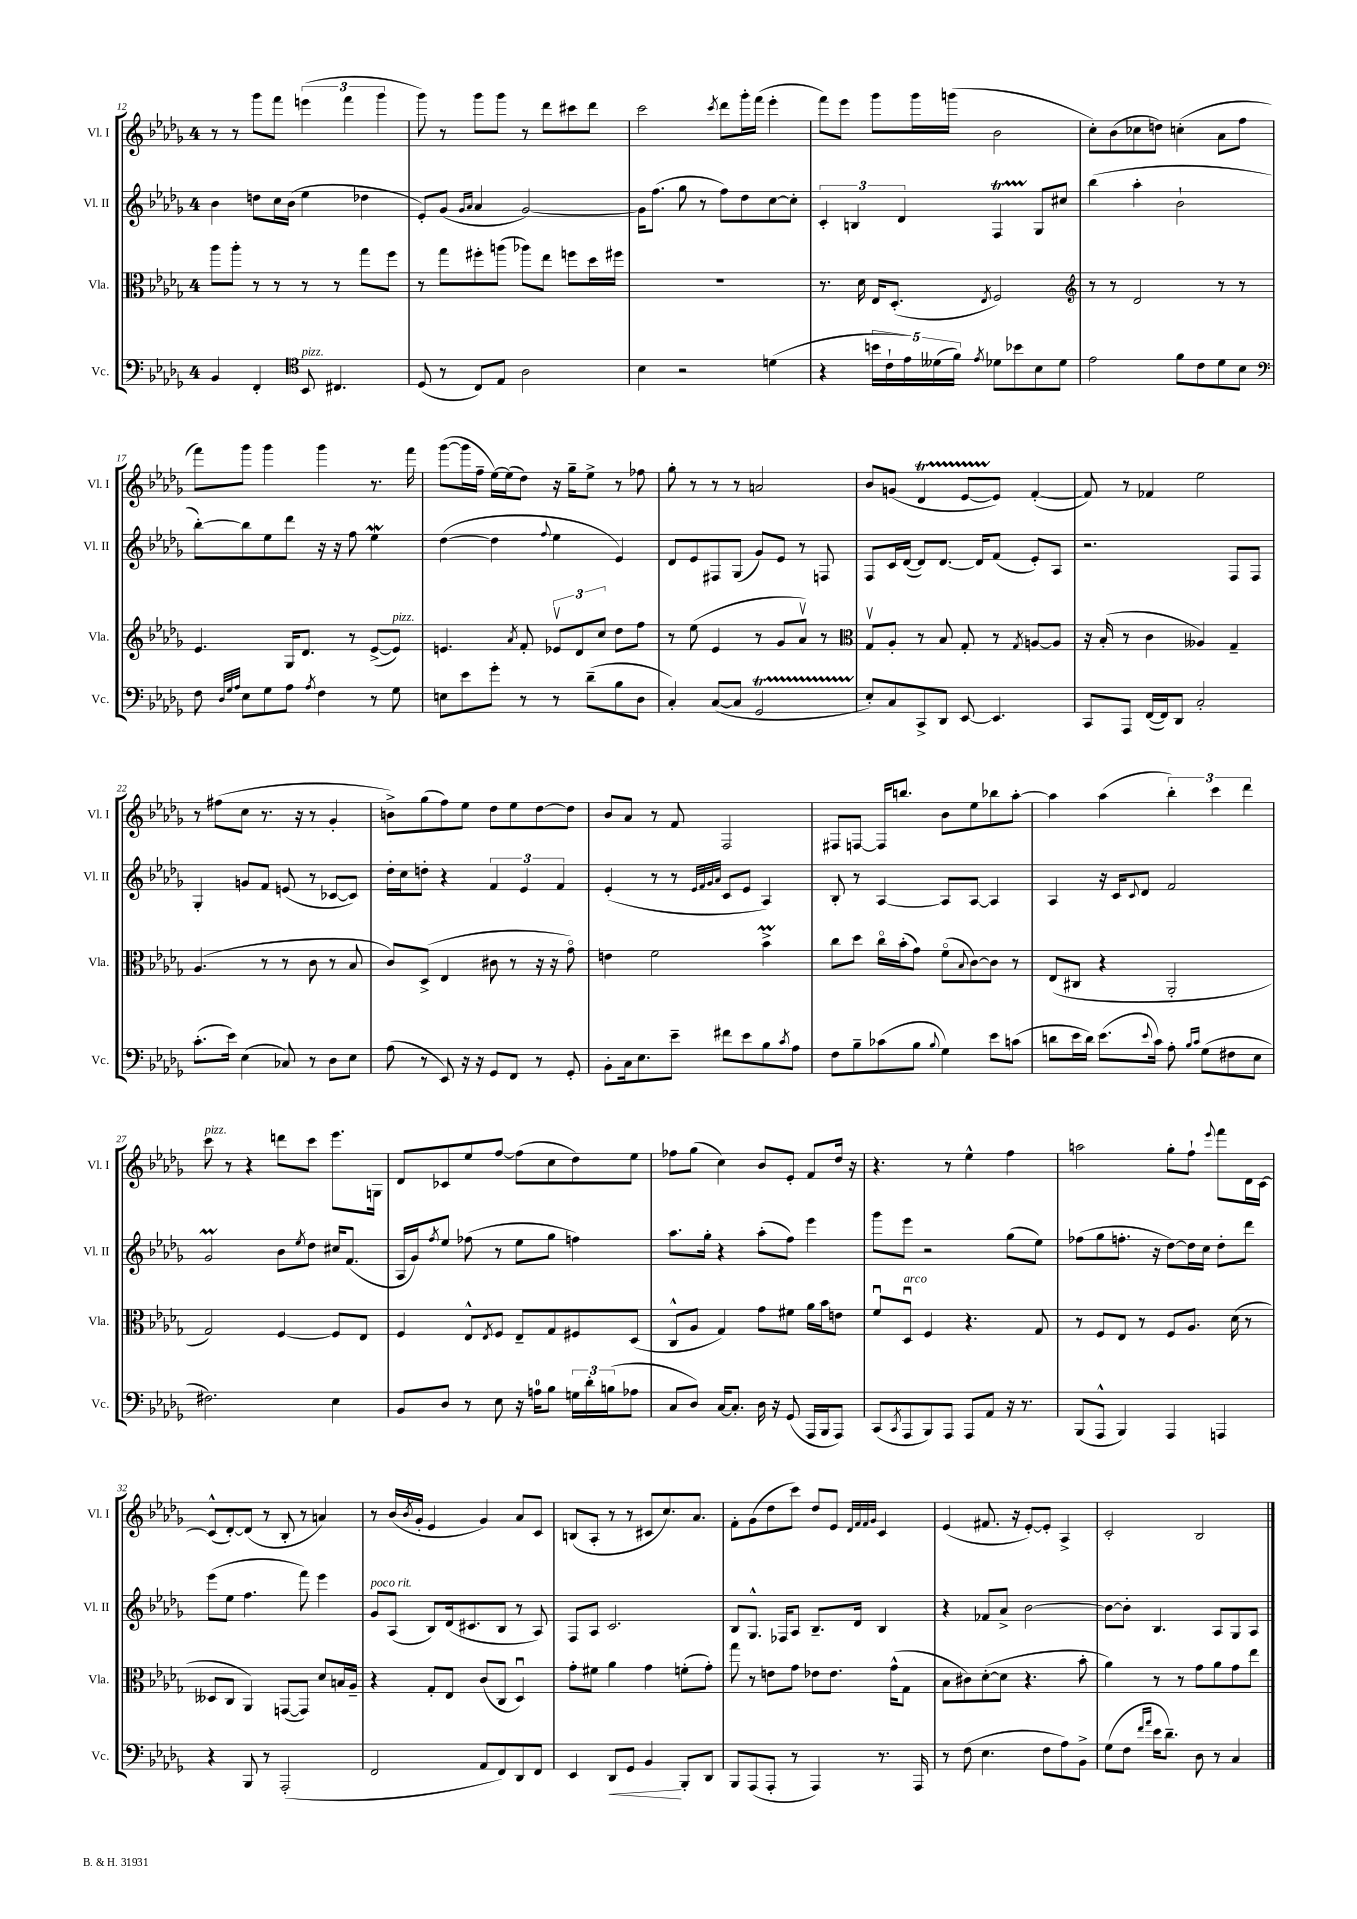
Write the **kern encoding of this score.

**kern	**dynam	**kern	**kern	**kern
*part4	*part4	*part3	*part2	*part1
*staff4	*staff4	*staff3	*staff2	*staff1
*I"Vc.	*	*I"Vla.	*I"Vl. II	*I"Vl. I
*I'Vc.	*	*I'Vla.	*I'Vl. II	*I'Vl. I
*clefF4	*	*clefC3	*clefG2	*clefG2
*k[b-e-a-d-g-]	*	*k[b-e-a-d-g-]	*k[b-e-a-d-g-]	*k[b-e-a-d-g-]
*M4/4	*	*M4/4	*M4/4	*M4/4
=12	=12	=12	=12	=12
4BB-/	.	8aa-\L	4b-\	8r
.	.	8aa-'\J	.	8r
4FF'/	.	8r	8ddn\L	8ggg-\L
.	.	8r	16cc\L	8fff\J
.	.	.	(16b-\JJ	.
*clefC4	*	*	*	*
!LO:TX:a:i:t=pizz.	!	!	!	!
8BB-/	.	8r	4ee-\	(6eeen\
4.C#X/	.	8r	.	.
.	.	.	.	6fff\
.	.	8gg-\L	4dd-X\	.
.	.	.	.	6ggg-\
.	.	8ff\J	.	.
=13	=13	=13	=13	=13
(8D-/	.	8r	8e-'/L)	8ggg-\)
8r	.	8gg-\L	(8g-/J	8r
.	.	.	16qqg-/LL	.
.	.	.	16qqa-/JJ	.
8C/L)	.	8ff#X'\	4a-/	8ggg-\L
8E-/J	.	(8aan\J	.	8ggg-\J
2A-\	.	8aa-X\L)	[2g-/)	8r
.	.	8ee-\J	.	8ddd-\L
.	.	8ffn\L	.	8ccc#X\
.	.	16dd-\L	.	8ddd-\J
.	.	16ff#X\JJ	.	.
=14	=14	=14	=14	=14
4B-\	.	1r	16g-\KL]	2ccc\
.	.	.	(8.ff\J	.
2r	.	.	8gg-\	.
.	.	.	8r	.
.	.	.	.	8qccc/
.	.	.	8ff\L)	8ddd-\L
.	.	.	8dd-\	16ggg-'\L
.	.	.	.	(16fff\JJ
(4dn\	.	.	[8cc\	4eee-'\
.	.	.	8cc'\J]	.
=15	=15	=15	=15	=15
4r	.	8.r	6c'/	8fff\L)
.	.	.	.	8eee-\J
.	.	.	6Bn/	.
.	.	16d-\	.	.
20bn\LL	.	16E-/KL	.	8ggg-\L
20c`\	.	.	.	.
.	.	(8.D-'/J	.	.
.	.	.	6d-/	.
20e-\)	.	.	.	.
.	.	.	.	16ggg-\L
(20d--X\	.	.	.	.
.	.	.	.	(16gggn\JJ
20f\JJ)	.	.	.	.
8qe-/	.	8qE-/	.	.
8d-X\L	.	2F/)	4Ft/	2b-\
8b-X\	.	.	.	.
8B-\	.	.	8G-/L	.
8d-\J	.	.	8cc#X/J	.
=16	=16	=16	=16	=16
*	*	*clefG2	*	*
2e-\	.	8r	(4bb-\	8cc'\L)
.	.	8r	.	(8b-\
.	.	2d-/	4aa-'\	8cc-X\
.	.	.	.	8ddn\J)
8f\L	.	.	2b-`\	(4ccn'\
8c\	.	.	.	.
8d-\	.	8r	.	8a-\L
8B-\J	.	8r	.	8ff\J
!!LO:LB:g=z
=17	=17	=17	=17	=17
*clefF4	*	*	*	*
8F\	.	4.e-/	[8bb-'\L)	8fff\L)
32qqD-/LLL	.	.	.	.
32qqG-/	.	.	.	.
32qqA-/JJJ	.	.	.	.
8E-\L	.	.	8bb-\]	8ggg-\J
8G-\	.	.	8ee-\	4ggg-\
8A-\J	.	16G-/KL	8ddd-\J	.
.	.	8.d-/J	.	.
8qA-/	.	.	.	.
4F\	.	.	16r	4ggg-\
.	.	.	16r	.
.	.	8r	8ff\	.
8r	.	([8e-^/L	4ee-W\	8.r
!	!	!LO:TX:a:i:t=pizz.	!	!
8G-\	.	8e-/J])	.	.
.	.	.	.	16fff\
=18	=18	=18	=18	=18
8En\L	.	4.en/	([4dd-\	([8ggg-\L
8e-\	.	.	.	16ggg-\L]
.	.	.	.	16ff~\JJ
8g-'\J	.	.	4dd-\]	[16ee-\LL)
.	.	.	.	(16ee-\J]
.	.	8qa-/	.	.
8r	.	8f'/	.	8dd-\J)
.	.	.	8qqff/	.
8r	.	12e-Xv/L	4ee-\	16r
.	.	.	.	16gg-~\KL
.	.	12d-/	.	.
(8d-~\L	.	.	.	8ee-^\J
.	.	12cc/J	.	.
8B-\	.	8dd-\L	4e-/)	8r
8D-\J	.	8ff\J	.	8ff-X\
=19	=19	=19	=19	=19
4C'/)	.	8r	8d-/L	8gg-'\
.	.	(8ee-\	8e-/	8r
([8C/L	.	4e-/	8F#X/	8r
8C/J]	.	.	(8G-/J	8r
2GG-T/	.	8r	8g-/L)	2an/
.	.	8g-/L	8e-/J	.
.	.	8a-v/J)	8r	.
.	.	8r	8Fn/	.
=20	=20	=20	=20	=20
*	*	*clefC3	*	*
8E-'/L)	.	8G-v/L	8F/L	8b-/L
8C/	.	8A-'/J	16c/L	(8gn/J
.	.	.	([16d-/JJ	.
8CC^/	.	8r	8d-/L])	4d-T/
8DD-/J	.	8B-/	[8.d-/J	.
[8EE-/	.	8G-'/	.	[8e-TTT/L
.	.	.	16d-/KL]	.
4.EE-/]	.	8r	(8f/J	8e-/J])
.	.	8qG-/	.	.
.	.	[8An/L	8e-'/L)	([4f'/
.	.	8A/J]	8A-/J	.
=21	=21	=21	=21	=21
8CC/L	.	16r	2.r	8f/])
.	.	(16B-'/	.	.
8AAA-/J	.	8r	.	8r
([16FF/LL	.	4c\	.	4f-X/
16FF/J])	.	.	.	.
8DD-/J	.	.	.	.
2C'/	.	4A--X/)	.	2ee-\
.	.	4G-~/	8F/L	.
.	.	.	8F/J	.
!!LO:LB:g=z
=22	=22	=22	=22	=22
(8.c'\L	.	(4.A-/	4G-'/	8r
.	.	.	.	(8ff#X\L
16e-\Jk)	.	.	.	.
(4E-\	.	.	8gn/L	8cc\J
.	.	8r	8f/J	8.r
8C-X/)	.	8r	(8en/	.
.	.	.	.	16r
8r	.	8c\	8r	8r
8D-\L	.	8r	[8c-X/L	4g-'/
8E-\J	.	8B-/	8c-/J])	.
=23	=23	=23	=23	=23
(8A-\	.	8c/L)	16dd-'\LL	8bn^\L)
.	.	.	16cc\J	.
8r	.	(8D-^/J	8ddn'\J	(8gg-\
8EE-/)	.	4E-/	4r	8ff\)
16r	.	.	.	8ee-\J
16r	.	.	.	.
8GG-/L	.	8c#X\	6f/	8dd-\L
8FF/J	.	8r	.	8ee-\
.	.	.	6e-/	.
8r	.	16r	.	[8dd-\
.	.	16r	.	.
.	.	.	6f/	.
8GG-'/	.	8g-\)	.	8dd-\J]
=24	=24	=24	=24	=24
8BB-'\L	.	4en\	(4e-'/	8b-/L
16C\k	.	.	.	8a-/J
8.E-\	.	.	.	.
.	.	2f\	8r	8r
8e-~\J	.	.	8r	8f/
.	.	.	32qqe-/LLL	.
.	.	.	32qqf/	.
.	.	.	32qqg-/	.
.	.	.	32qqa-/JJJ	.
8f#X\L	.	.	8c/L	2F/
8e-\	.	.	8e-/J	.
8B-\	.	4b-M^\	4A-/)	.
8qc/	.	.	.	.
8A-\J	.	.	.	.
=25	=25	=25	=25	=25
8F\L	.	8cc\L	8B-'/	8F#X/L
8B-~\	.	8dd-\J	8r	[8Fn/J
(8c-X\	.	16cc\LL	[4A-/	16F/KL]
.	.	(16b-'\J	.	8.bbn/J
8B-\J	.	8g-\J)	.	.
8qqB-/	.	.	.	.
4G-\)	.	(8f\L	8A-/L]	8b-\L
.	.	8qqB-/	.	.
.	.	[8c\)	[8A-/J	8ee-\
8e-\L	.	8c\J]	4A-/]	8bb-X\
(8cn\J	.	8r	.	[8aa-'\J
=26	=26	=26	=26	=26
8dn\L	.	(8E-/L	4A-/	4aa-\]
16e-\L	.	8C#X/J	.	.
16d\JJ)	.	.	.	.
(8.e-\L	.	4r	16r	(4aa-\
.	.	.	16c/KL	.
.	.	.	8qqc/	.
.	.	.	8d-/J	.
8qqe-/	.	.	.	.
16c\Jk)	.	.	.	.
8A-'\	.	2AA-'/	2f/	6bb-'\)
16qqB-/LL	.	.	.	.
16qqc/JJ	.	.	.	.
(8G-\L	.	.	.	.
.	.	.	.	6ccc\
8F#X\	.	.	.	.
.	.	.	.	6ddd-\
8E-\J	.	.	.	.
!!LO:LB:g=z
=27	=27	=27	=27	=27
!	!	!	!	!LO:TX:a:i:t=pizz.
2.F#X\)	.	2G-/)	2g-M/	8ccc\
.	.	.	.	8r
.	.	.	.	4r
.	.	[4F/	8b-\L	8dddn\L
.	.	.	8qee-/	.
.	.	.	8dd-\J	8ccc\J
4E-\	.	8F/L]	16cc#X/KL	8.eee-\L
.	.	.	(8.f/J	.
.	.	8E-/J	.	.
.	.	.	.	16Gn\Jk
=28	=28	=28	=28	=28
8BB-/L	.	4F/	16A-/LL	8d-/L
.	.	.	16g-/J)	.
.	.	.	8qff/	.
8D-/J	.	.	8ee-/J	8c-X/
8r	.	8E-^^/L	(8ff-X\	8ee-/
.	.	8qE-/	.	.
8E-\	.	8F/J	8r	[8ff/J
16r	.	8E-~/L	8ee-\L	(8ff\L]
16An\KL	.	.	.	.
8B-\J	.	8G-/	8gg-\J	8cc\
24Gn\LL	.	8F#X/	4ffn\)	8dd-\)
24d-'\	.	.	.	.
(24Bn\J	.	.	.	.
8A-X\J	.	(8D-/J	.	8ee-\J
=29	=29	=29	=29	=29
8C/L	.	8C^^/L	8.aa-\L	8ff-X\L
8D-/J)	.	8A-/J	.	(8gg-\J
.	.	.	16gg-'\Jk	.
[16C/KL	.	4G-/)	4r	4cc\)
8.C'/J]	.	.	.	.
16D-\	.	8g-\L	(8aa-'\L	8b-/L
16r	.	.	.	.
(8GG-/	.	8f#X\J	8ff\J)	8e-'/J
16AAA-/LL	.	16a-\LL	4eee-\	8f/L
16BBB-/J	.	16b-\J	.	.
8AAA-/J)	.	8en\J	.	16dd-/Jk
.	.	.	.	16r
=30	=30	=30	=30	=30
(8CC/L	.	8fu/L	8ggg-\L	4.r
8qCC/	.	.	.	.
!	!	!LO:TX:a:i:t=arco	!	!
8AAA-/	.	8D-u/J	8eee-\J	.
8BBB-/)	.	4F/	2r	.
8AAA-/J	.	.	.	8r
8AAA-/L	.	4.r	.	4ee-^^\
8AA-/J	.	.	.	.
16r	.	.	(8gg-\L	4ff\
8.r	.	.	.	.
.	.	8G-/	8ee-\J)	.
=31	=31	=31	=31	=31
(8BBB-/L	.	8r	(8ff-X\L	2aan\
8AAA-^^/J	.	8F/L	8gg-\	.
4BBB-/)	.	8E-/J	8.ffn'\J	.
.	.	8r	.	.
.	.	.	16r	.
4AAA-/	.	8F/L	[8dd-\L)	8gg-'\L
.	.	8.A-/J	16dd-\L]	8ff`\J
.	.	.	16cc\JJ	.
.	.	.	.	8qqeee-/
4AAAn/	.	.	8dd-'\L	8fff\L
.	.	(16d-\	.	.
.	.	8r	8ddd-\J	16d-\L
.	.	.	.	[16c\JJ
!!LO:LB:g=z
=32	=32	=32	=32	=32
4r	.	8D--X/L	(8eee-\L	(8c^^/L]
.	.	8C/J	8ee-\J	[8d-'/)
8BBB-/	.	4AA-/)	4.ff\	(8d-/J]
8r	.	.	.	8r
(2AAA-'/	.	([8GGn/L	.	8B-'/
.	.	8GG/J])	8fff\)	8r
.	.	8d-/L	4eee-\	4an/)
.	.	16Bn/L	.	.
.	.	16A-~/JJ	.	.
=33	=33	=33	=33	=33
!	!	!	!LO:TX:a:i:t=poco rit.	!
2FF/	.	4r	8g-/L	8r
.	.	.	(8A-/J	(16b-/LL
.	.	.	.	8qb-/
.	.	.	.	16g-'/JJ
.	.	8G-'/L	8B-/L)	4e-/
.	.	8E-/J	(16d-/k	.
.	.	.	8.c#X/	.
8AA-/L	.	(8c/L	.	4g-/)
8FF/)	.	8C/J	8B-/J	.
8DD-/	.	4D-u/)	8r	8a-/L
8FF/J	.	.	8A-/)	8c/J
=34	=34	=34	=34	=34
4EE-/	.	8g-'\L	8F/L	(8Bn/L
.	.	8f#X\J	8A-/J	8A-'/J
!	!LO:HP:b	!	!	!
8DD-/L	<	4a-\	2.c/	8r
8GG-/J	.	.	.	8r
4BB-/	.	4g-\	.	8c#X/L
.	.	.	.	8.cc/)
8BBB-'/L	[	(8fn'\L	.	.
.	.	.	.	8.a-/J
8DD-/J	.	8g-'\J)	.	.
=35	=35	=35	=35	=35
8BBB-/L	.	8gg-\	8B-/L	8f'\L
(8AAA-/	.	8r	8.G-^^/J	(8g-\
8AAA-'/J	.	8en\L	.	8dd-\
.	.	.	16F-X/KL	.
8r	.	8g-\J	8A-/J	8ccc\J)
4AAA-/)	.	8e-X\L	8.B-~/L	8dd-/L
.	.	8.e-\J	.	8e-/J
.	.	.	16d-/Jk	.
.	.	.	.	32qqd-/LLL
.	.	.	.	32qqf/
.	.	.	.	32qqf/
.	.	.	.	32qqg-/JJJ
8.r	.	.	4B-/	4c/
.	.	(16g-^^\KL	.	.
.	.	8G-\J	.	.
16AAA-/	.	.	.	.
=36	=36	=36	=36	=36
8r	.	8B-\L	4r	(4e-/
(8F\	.	8c#X\)	.	.
4.E-\	.	([8d-'\	8f-X/L	8.f#X/
.	.	8d-\J]	8a-^/J	.
.	.	.	.	16r
.	.	4.r	[2b-\	[8e-'/L)
8F\L	.	.	.	8e-'/J]
8A-\)	.	.	.	4A-^/
8BB-^\J	.	8b-'\	.	.
=37	=37	=37	=37	=37
(8G-\L	.	4a-\)	8b-\L_	2c'/
8F\J	.	.	8b-'\J]	.
16qqf/LL	.	.	.	.
16qqa-/JJ	.	.	.	.
16e-\KL	.	8r	4.B-/	.
8.d-~\J)	.	.	.	.
.	.	8r	.	.
8D-\	.	8g-\L	.	2B-/
8r	.	8a-\	8A-/L	.
4C/	.	8g-\	8G-/	.
.	.	8ee-\J	8A-/J	.
==	==	==	==	==
*-	*-	*-	*-	*-
